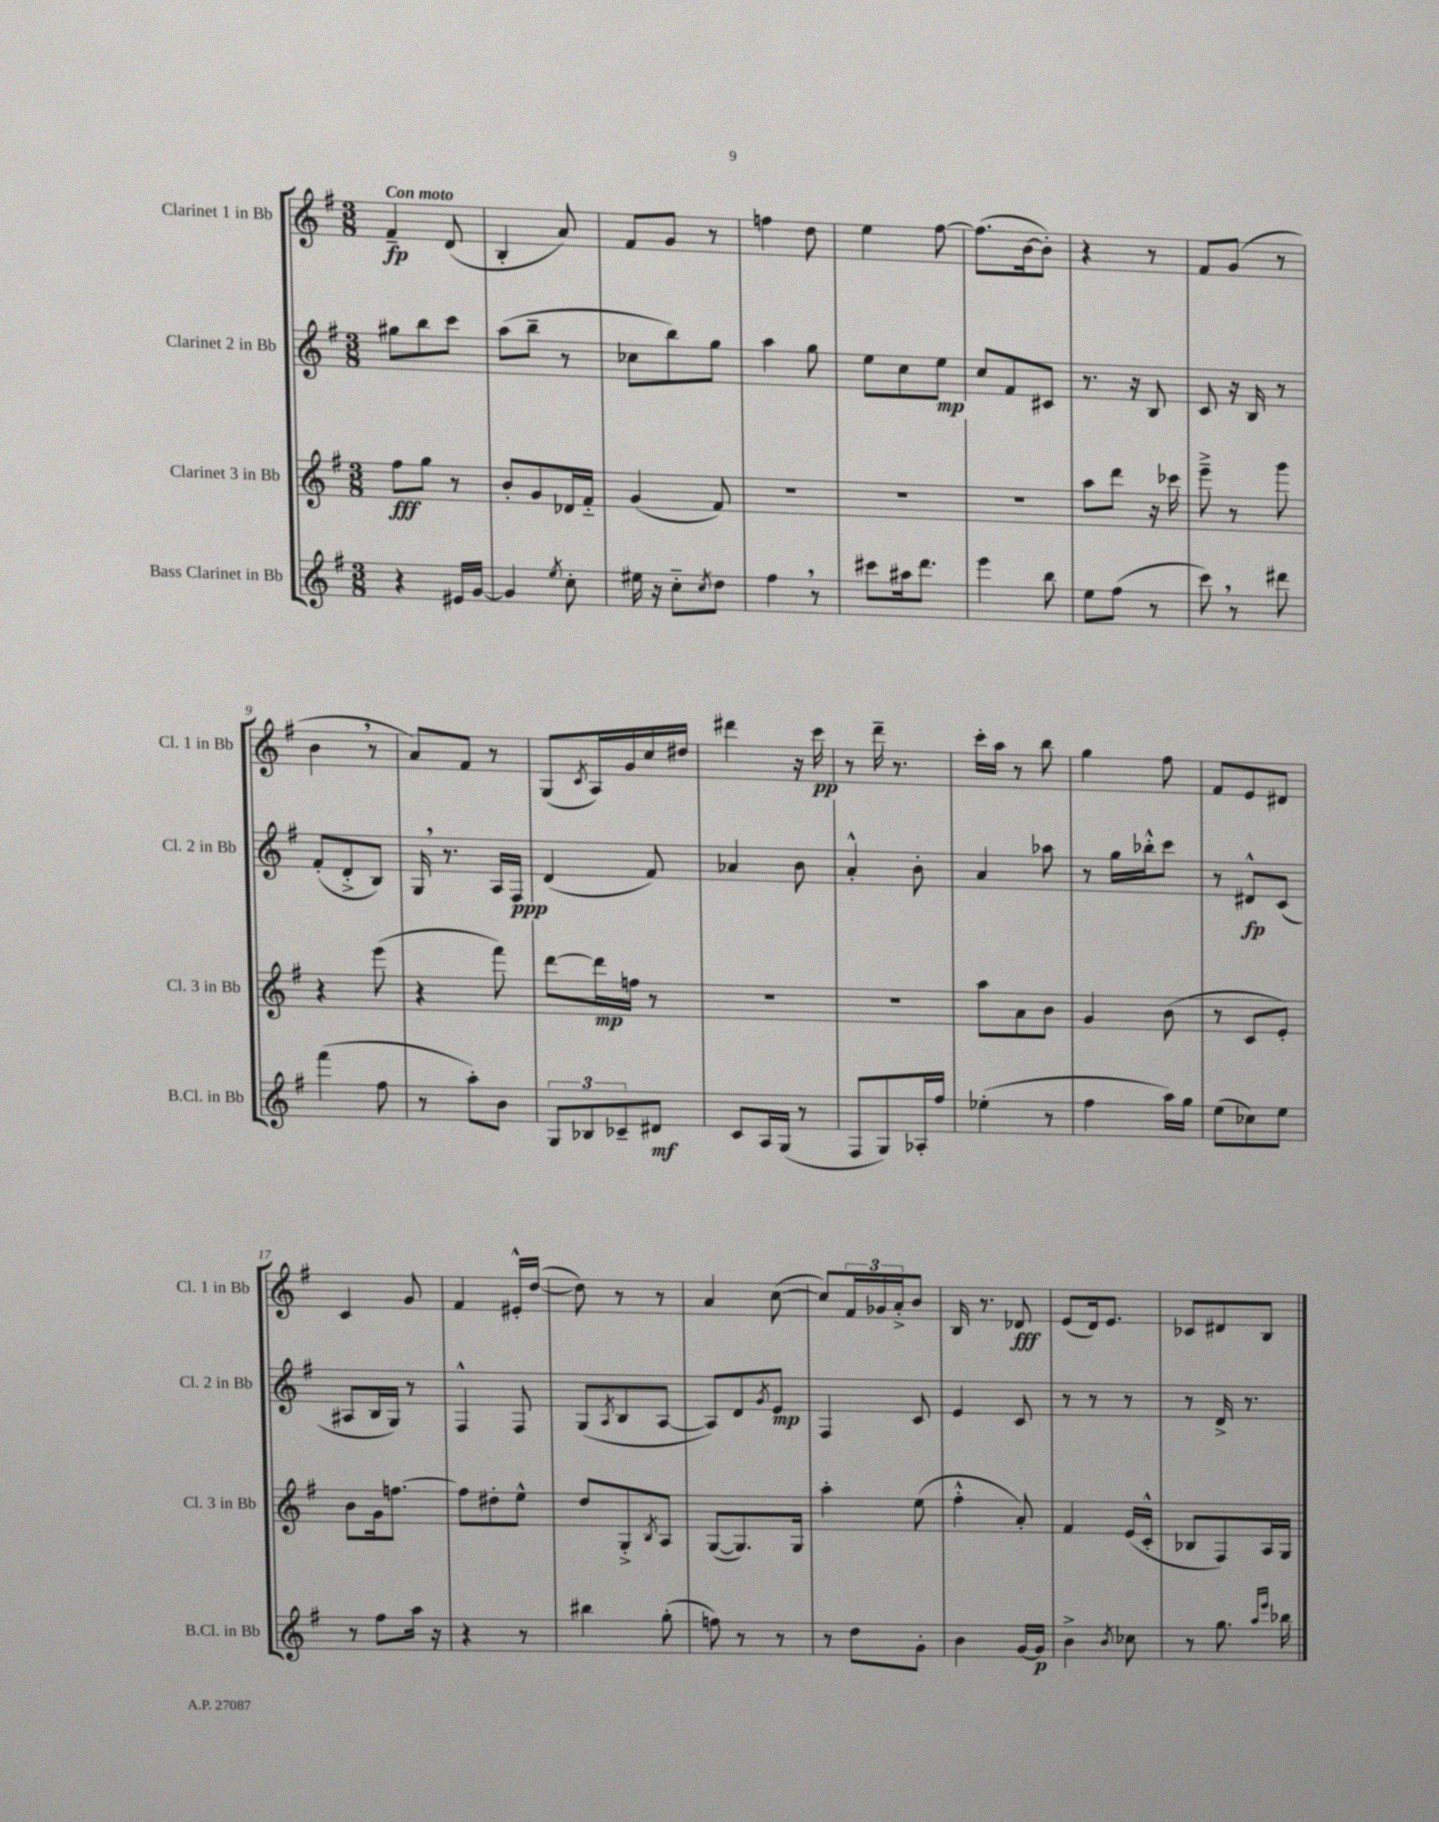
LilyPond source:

<<
\new StaffGroup <<
\new Staff = "s0" \with { instrumentName = "Clarinet 1 in Bb" shortInstrumentName = "Cl. 1 in Bb" } {
    \clef treble \key g \major \numericTimeSignature \time 3/8 \tempo "Con moto"
    fis'4--\fp d'8( |
    b4-. a'8) |
    fis'8 g'8 r8 |
    f''4 d''8 |
    e''4 fis''8~ |
    fis''8.( b'16~ b'8-.) |
    r4 r8 |
    fis'8 g'8( r8 |
    b'4 \breathe r8 |
    a'8) fis'8 r8 |
    g8( \acciaccatura { c'8 } a16) g'16 c''16 dis''16 |
    dis'''4 r16 c'''16\pp |
    r8 d'''16-- r8. |
    c'''16-. a''16 r8 b''8 |
    g''4 fis''8 |
    fis'8 e'8 dis'8 |
    c'4 g'8 |
    fis'4 eis'16-.-^ d''16~( |
    d''8) r8 r8 |
    a'4 c''8~( |
    c''8) \tuplet 3/2 { fis'16 ges'16 a'16-.-> } b'8 |
    b16 r8. des'8\fff |
    e'8( d'16) e'8. |
    ces'8 dis'8 b8 \bar "|." |
}
\new Staff = "s1" \with { instrumentName = "Clarinet 2 in Bb" shortInstrumentName = "Cl. 2 in Bb" } {
    \clef treble \key g \major \numericTimeSignature \time 3/8
    gis''8 b''8 c'''8 |
    a''8( b''8-- r8 |
    ces''8 b''8) g''8 |
    a''4 g''8 |
    e''8 c''8 e''8\mp |
    c''8 fis'8 cis'8 |
    r8. r16 b8 |
    c'8 r16 b16 r8 |
    fis'8-.( d'8-.-> b8) |
    g16 \breathe r8. a16 fis16\ppp |
    d'4( fis'8) |
    aes'4 b'8 |
    a'4-.-^ b'8-. |
    a'4 aes''8 |
    r8 g''16 bes''16-.-^ c'''8 |
    r8 dis'8-^\fp c'8( |
    ais8 b16 g16) r8 |
    fis4-^ fis8 |
    g8( \acciaccatura { a8 } b8 a8~ |
    a8) d'8 \acciaccatura { g'8 } e'8\mp |
    fis4 c'8 |
    e'4 c'8 |
    r8 r8 r8 |
    r8 d'16-> r8. \bar "|." |
}
\new Staff = "s2" \with { instrumentName = "Clarinet 3 in Bb" shortInstrumentName = "Cl. 3 in Bb" } {
    \clef treble \key g \major \numericTimeSignature \time 3/8
    fis''8\fff g''8 r8 |
    b'8-. g'8 des'16 fis'16-_ |
    g'4( fis'8) |
    R4. |
    R4. |
    R4. |
    a''8 d'''8 r16 ces'''16 |
    e'''8---> r8 g'''8 |
    r4 e'''8( |
    r4 fis'''8) |
    d'''8~ d'''16\mp f''16 r8 |
    R4. |
    R4. |
    a''8 a'8 b'8 |
    g'4 b'8( |
    r8 c'8 e'8-.) |
    b'8 g'16 f''8.~ |
    f''8 dis''8-. e''8-^ |
    d''8 g8-.-> \acciaccatura { b8 } a8 |
    g8~( g8.) g16 |
    a''4-. e''8( |
    fis''4-.-^ a'8-.) |
    fis'4 e'16( c'16-.-^ |
    bes8 fis8) a16 g16 \bar "|." |
}
\new Staff = "s3" \with { instrumentName = "Bass Clarinet in Bb" shortInstrumentName = "B.Cl. in Bb" } {
    \clef treble \key g \major \numericTimeSignature \time 3/8
    r4 eis'16 g'16~ |
    g'4 \acciaccatura { e''8 } c''8-. |
    eis''16 r16 c''8-_ \acciaccatura { c''8 } d''8 |
    fis''4 \breathe r8 |
    cis'''8 ais''16 d'''8. |
    e'''4 b''8 |
    e''8 fis''8( r8 |
    c'''8) \breathe r8 dis'''8 |
    fis'''4( fis''8 |
    r8 a''8-.) b'8 |
    \tuplet 3/2 { g8 bes8 ces'8-- } dis'8\mf |
    c'8 a16 g16( r8 |
    fis8 g8) aes16-. fis''16 |
    ees''4-.( r8 |
    fis''4 a''16) g''16 |
    e''8( ces''8) e''8 |
    r8 fis''8 a''16 r16 |
    r4 r8 |
    bis''4 g''8-.( |
    f''8) r8 r8 |
    r8 d''8 g'8-. |
    b'4 g'16~ g'16\p |
    b'4-> \acciaccatura { b'8 } ces''8 |
    r8 g''8. \grace { a''16 e'''16 } bes''16 \bar "|." |
}
>>
>>
